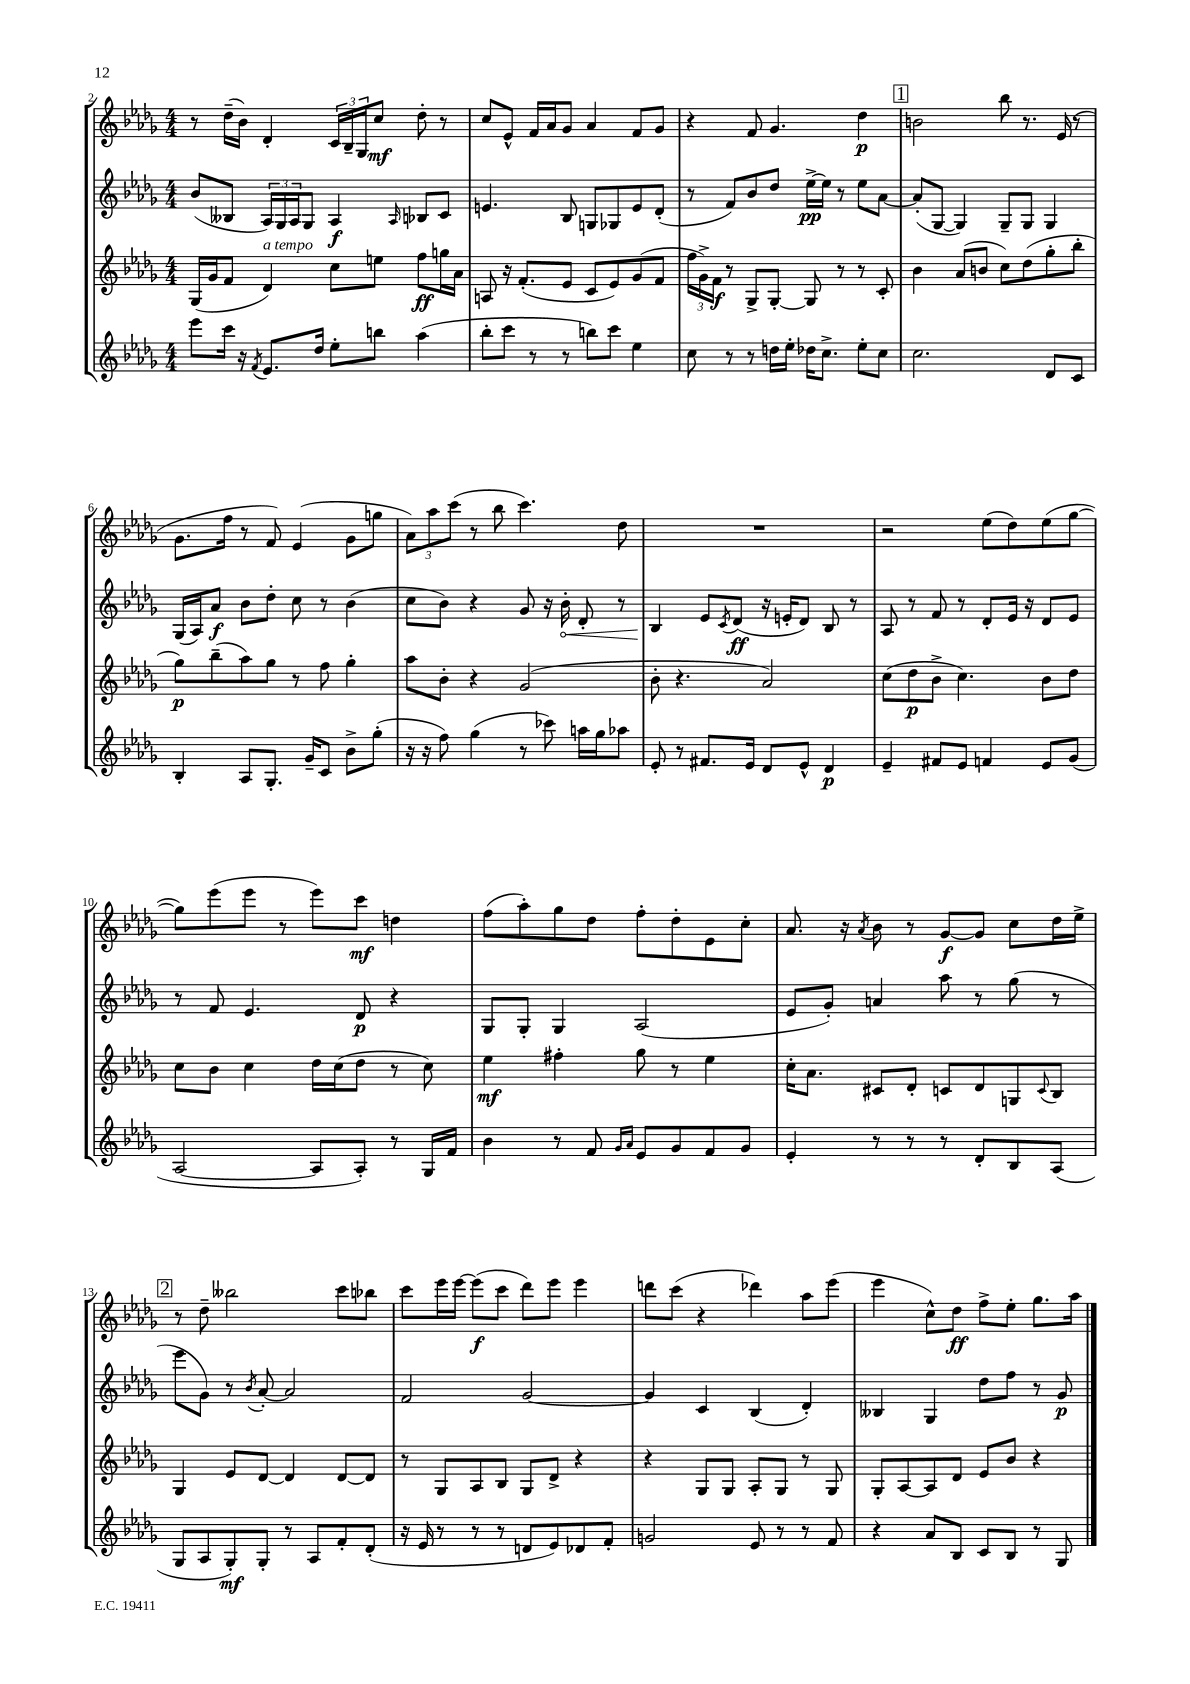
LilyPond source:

<<
\new StaffGroup <<
\new Staff = "s0" {
    \clef treble \key des \major \numericTimeSignature \time 4/4
    r8 des''16--( bes'16) des'4-. \tuplet 3/2 { c'16 bes16-- ges16 } c''8\mf des''8-. r8 |
    c''8 ees'8-^ f'16 aes'16 ges'8 aes'4 f'8 ges'8 |
    r4 f'8 ges'4. des''4\p |
    \mark \markup { \box "1" } b'2 bes''8 r8. ees'16( r8 |
    ges'8. f''16 r8 f'8) ees'4( ges'8 g''8 |
    \tuplet 3/2 { aes'8) aes''8 c'''8( } r8 bes''8 c'''4.) des''8 |
    R1 |
    r2 ees''8( des''8) ees''8( ges''8~ |
    ges''8) ees'''8( ees'''8 r8 ees'''8) c'''8\mf d''4 |
    f''8( aes''8-.) ges''8 des''8 f''8-. des''8-. ees'8 c''8-. |
    aes'8. r16 \acciaccatura { aes'8 } bes'8 r8 ges'8~\f ges'8 c''8 des''16 ees''16-> |
    \mark \markup { \box "2" } r8 des''8-- beses''2 c'''8 bes''8 |
    c'''8 ees'''16 ees'''16~ ees'''8\f( c'''8 des'''8) ees'''8 ees'''4 |
    d'''8 c'''8( r4 des'''4) aes''8 ees'''8( |
    ees'''4 c''8-^) des''8\ff f''8-> ees''8-. ges''8. aes''16 \bar "|." |
}
\new Staff = "s1" {
    \clef treble \key des \major \numericTimeSignature \time 4/4
    bes'8( beses8 \tuplet 3/2 { aes16) ges16 aes16 } ges8 aes4\f \grace { aes16 } bes8 c'8 |
    e'4. bes8 g8 ges8 e'8 des'8-.( |
    r8 f'8) bes'8 des''8 ees''16~->\pp ees''16 r8 ees''8 aes'8~ |
    \mark \markup { \box "1" } aes'8-.( ges8~ ges4) ges8-- ges8 ges4 |
    ges16( aes16) aes'8\f bes'8 des''8-. c''8 r8 bes'4( |
    c''8 bes'8) r4 ges'8 r16 \once \override Hairpin.circled-tip = ##t bes'16-.\< des'8-. r8 |
    bes4\! ees'8 \acciaccatura { c'8 } des'8\ff( r16 e'16-. des'8) bes8 r8 |
    aes8 r8 f'8 r8 des'8-. ees'16 r16 des'8 ees'8 |
    r8 f'8 ees'4. des'8\p r4 |
    ges8 ges8-. ges4 aes2( |
    ees'8 ges'8-.) a'4 aes''8 r8 ges''8( r8 |
    \mark \markup { \box "2" } ees'''8 ges'8) r8 \acciaccatura { bes'8 } aes'8~-. aes'2 |
    f'2 ges'2~ |
    ges'4 c'4 bes4( des'4-.) |
    beses4 ges4 des''8 f''8 r8 ges'8\p \bar "|." |
}
\new Staff = "s2" {
    \clef treble \key des \major \numericTimeSignature \time 4/4
    ges16( ges'16 f'8 des'4^\markup { \italic "a tempo" }) c''8 e''8 f''8\ff g''16 aes'16 |
    a8 r16 f'8.-.( ees'8 c'8 ees'8) ges'8( f'8 |
    \tuplet 3/2 { f''16 ges'16->) f'16\f } r8 ges8-> ges8~-. ges8 r8 r8 c'8-. |
    \mark \markup { \box "1" } bes'4 aes'8( b'8 c''8) des''8( ges''8-. bes''8-. |
    ges''8\p) bes''8--( aes''8) ges''8 r8 f''8 ges''4-. |
    aes''8 bes'8-. r4 ges'2( |
    bes'8-. r4. aes'2) |
    c''8( des''8\p bes'8-> c''4.) bes'8 des''8 |
    c''8 bes'8 c''4 des''16 c''16( des''8 r8 c''8) |
    ees''4\mf fis''4-. ges''8 r8 ees''4 |
    c''16-. aes'8. cis'8 des'8-. c'8 des'8 g8 \appoggiatura { c'8 } bes8 |
    \mark \markup { \box "2" } ges4 ees'8 des'8~ des'4 des'8~ des'8 |
    r8 ges8 aes8 bes8 ges8 des'8-> r4 |
    r4 ges8 ges8 aes8-. ges8 r8 ges8 |
    ges8-. aes8~ aes8 des'8 ees'8 bes'8 r4 \bar "|." |
}
\new Staff = "s3" {
    \clef treble \key des \major \numericTimeSignature \time 4/4
    ees'''8 c'''16 r16 \acciaccatura { f'8 } ees'8. des''16 ees''8-. b''8 aes''4( |
    bes''8-. c'''8 r8 r8 b''8) c'''8 ees''4 |
    c''8 r8 r8 d''16 ees''16-. des''16 c''8.-> ees''8-. c''8 |
    \mark \markup { \box "1" } c''2. des'8 c'8 |
    bes4-. aes8 ges8.-. ges'16-- c'8 bes'8-> ges''8-.( |
    r16 r16 f''8) ges''4( r8 ces'''8) a''16 ges''16 aes''8 |
    ees'8-. r8 fis'8. ees'16 des'8 ees'8-^ des'4\p |
    ees'4-- fis'8 ees'8 f'4 ees'8 ges'8( |
    aes2~ aes8 aes8-.) r8 ges16 f'16 |
    bes'4 r8 f'8 \grace { ges'16 aes'16 } ees'8 ges'8 f'8 ges'8 |
    ees'4-. r8 r8 r8 des'8-. bes8 aes8( |
    \mark \markup { \box "2" } ges8 aes8 ges8-.\mf) ges8-. r8 aes8 f'8-. des'8-.( |
    r16 ees'16 r8 r8 r8 d'8 ees'8) des'8 f'8-. |
    g'2 ees'8 r8 r8 f'8 |
    r4 aes'8 bes8 c'8 bes8 r8 ges8 \bar "|." |
}
>>
>>
\layout { \context { \Score currentBarNumber = #2 } }
